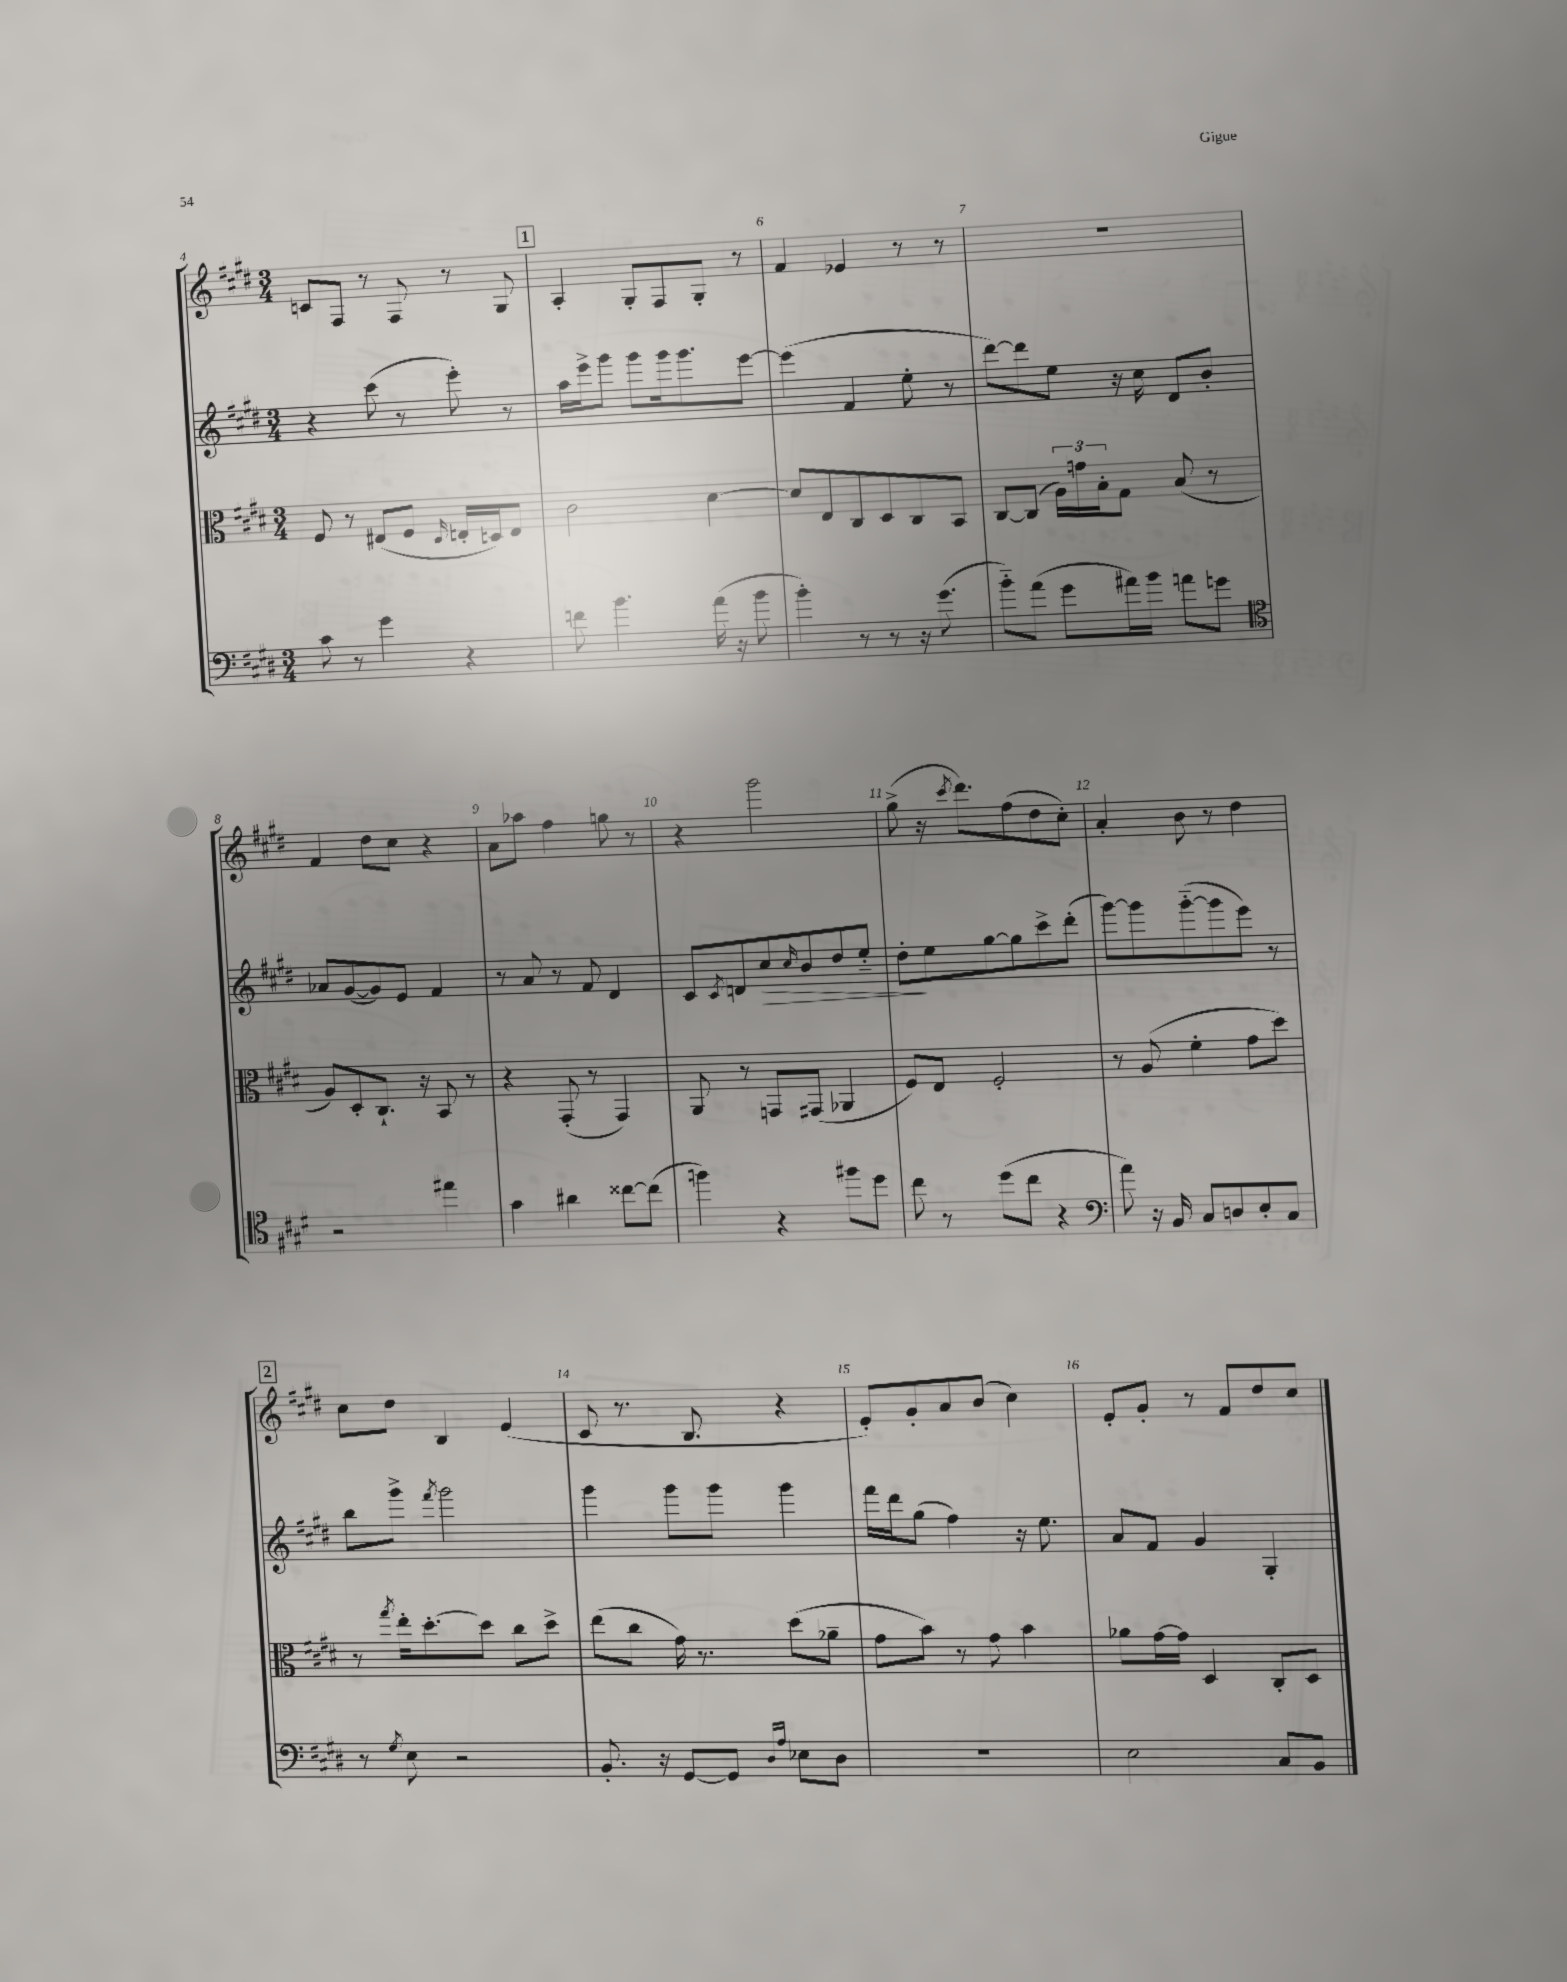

**kern	**kern	**kern	**dynam	**kern
*part4	*part3	*part2	*part2	*part1
*staff4	*staff3	*staff2	*staff2	*staff1
*clefF4	*clefC3	*clefG2	*	*clefG2
*k[f#c#g#d#]	*k[f#c#g#d#]	*k[f#c#g#d#]	*	*k[f#c#g#d#]
*M3/4	*M3/4	*M3/4	*	*M3/4
=4	=4	=4	=4	=4
8c#\	8F#/	4r	.	8cn/L
8r	8r	.	.	8F#/J
4g#\	(8E#X/L	(8ccc#\	.	8r
.	8F#/J	8r	.	8F#/
.	16qqD#/	.	.	.
4r	16En'/LL	8eee'\)	.	8r
.	16Dn/J)	.	.	.
.	8E/J	8r	.	8G#/
!!LO:REH:place=s1:t=1
=5	=5	=5	=5	=5
8fn\	2c#\	16aa\LL	.	4A'/
.	.	16eee^\J	.	.
4.b\	.	8ggg#\J	.	.
.	.	8ggg#\L	.	8G#'/L
.	.	16ggg#\k	.	8F#/
.	.	8.ggg#\	.	.
(16a\	[4d#\	.	.	8G#'/J
16r	.	.	.	.
8b\	.	[8eee\J	.	8r
=6	=6	=6	=6	=6
4b'\)	8d#/L]	(4eee\]	.	4f#/
.	8E/	.	.	.
8r	8C#/	4f#/	.	4e-X/
8r	8D#/	.	.	.
16r	8C#/	8ee'\	.	8r
(8.g#\	.	.	.	.
.	8BB/J	8r	.	8r
=7	=7	=7	=7	=7
8b\L)	[8C#/L	[8ddd#\L)	.	2.r
(8a\J	(8C#/J]	8ddd#\]	.	.
8g#\L	24A\LL)	8ee\J	.	.
.	24gn\	.	.	.
.	24B'\J	.	.	.
16a#X\L)	8G#\J	16r	.	.
16b\JJ	.	16cc#\	.	.
8an\L	(8B/	8d#/L	.	.
8gn\J	8r	8b'/J	.	.
!!LO:LB:g=z
=8	=8	=8	=8	=8
*clefC4	*	*	*	*
2r	8A/L)	8a-X/L	.	4f#/
.	8D#'/	([8g#/	.	.
.	8.C#`/J	8g#/])	.	8dd#\L
.	.	8e/J	.	8cc#\J
.	16r	.	.	.
4ee#X\	8BB/	4f#/	.	4r
.	8r	.	.	.
=9	=9	=9	=9	=9
4g#\	4r	8r	.	8a\L
.	.	8a/	.	8aa-X\J
4a#X\	(8GG#'/	8r	.	4ff#\
.	8r	8f#/	.	.
[8cc##X\L	4GG#/)	4d#/	.	8ggn\
(8cc##\J]	.	.	.	8r
=10	=10	=10	=10	=10
4ffn\)	8AA/	8c#/L	.	4r
.	.	8qc#/	.	.
.	8r	8dn/	.	.
!	!	!	!LO:HP:b	!
4r	8GGn/L	8cc#/	>	2ggg#\
.	.	16qqcc#/	.	.
.	(8GG#X/J	8b/	.	.
8ff#X\L	4AA-X/	8dd#/	.	.
8dd#\J	.	8ee/J	.	.
=11	=11	=11	=11	=11
8cc#\	8F#/L)	8dd#'\L	.	(8gg#^\
8r	8E/J	8ee\	]	16r
.	.	.	.	8qccc#/
.	.	.	.	8.ddd#\L)
(8dd#\L	2F#'/	[8gg#\	.	.
8cc#\J	.	8gg#\]	.	(8ff#\
4r	.	8ccc#^\	.	8dd#\
.	.	(8ddd#'\J	.	8cc#'\J)
=12	=12	=12	=12	=12
*clefF4	*	*	*	*
8a\)	8r	[8ggg#\L)	.	4a'/
16r	(8A/	8ggg#\]	.	.
16BB/	.	.	.	.
8C#/L	4f#'\	([8ggg#\	.	8b\
8Dn/	.	8ggg#\]	.	8r
8E'/	8g#\L	8eee\J)	.	4dd#\
8C#/J	8dd#\J)	8r	.	.
!!LO:LB:g=z
!!LO:REH:place=s1:t=2
=13	=13	=13	=13	=13
8r	8r	8bb\L	.	8cc#\L
8qG#/	8qgg#/	.	.	.
8E\	16ee'\KL	8ggg#^\J	.	8dd#\J
.	[8.dd#'\	.	.	.
.	.	8qfff#/	.	.
2r	.	2ggg#\	.	4B/
.	8dd#\J]	.	.	.
.	8cc#\L	.	.	(4e/
.	8dd#^\J	.	.	.
=14	=14	=14	=14	=14
8.BB'/	(8ee\L	4ggg#\	.	8c#/
.	8cc#\J	.	.	8.r
16r	.	.	.	.
[8GG#/L	16g#\)	8ggg#\L	.	.
.	8.r	.	.	8.B/
8GG#/J]	.	8ggg#\J	.	.
16qqD#/LL	.	.	.	.
16qqA/JJ	.	.	.	.
8E-X\L	(8dd#\L	4ggg#\	.	4r
8D#\J	8a-X~\J	.	.	.
=15	=15	=15	=15	=15
2.r	8g#\L	16fff#\LL	.	8e'/L)
.	.	16ddd#\J	.	.
.	8b\J)	(8gg#\J	.	8g#'/
.	8r	4ff#\)	.	8a/
.	8g#\	.	.	(8b/J
.	4b\	16r	.	4cc#\)
.	.	8.ee\	.	.
=16	=16	=16	=16	=16
2E\	8a-X\L	8a/L	.	8e'/L
.	[16g#\L	8f#/J	.	8g#'/J
.	16g#\JJ]	.	.	.
.	4D#/	4g#/	.	8r
.	.	.	.	8f#/L
8C#/L	8C#'/L	4G#'/	.	8dd#/
8BB/J	8D#/J	.	.	8cc#/J
==	==	==	==	==
*-	*-	*-	*-	*-
